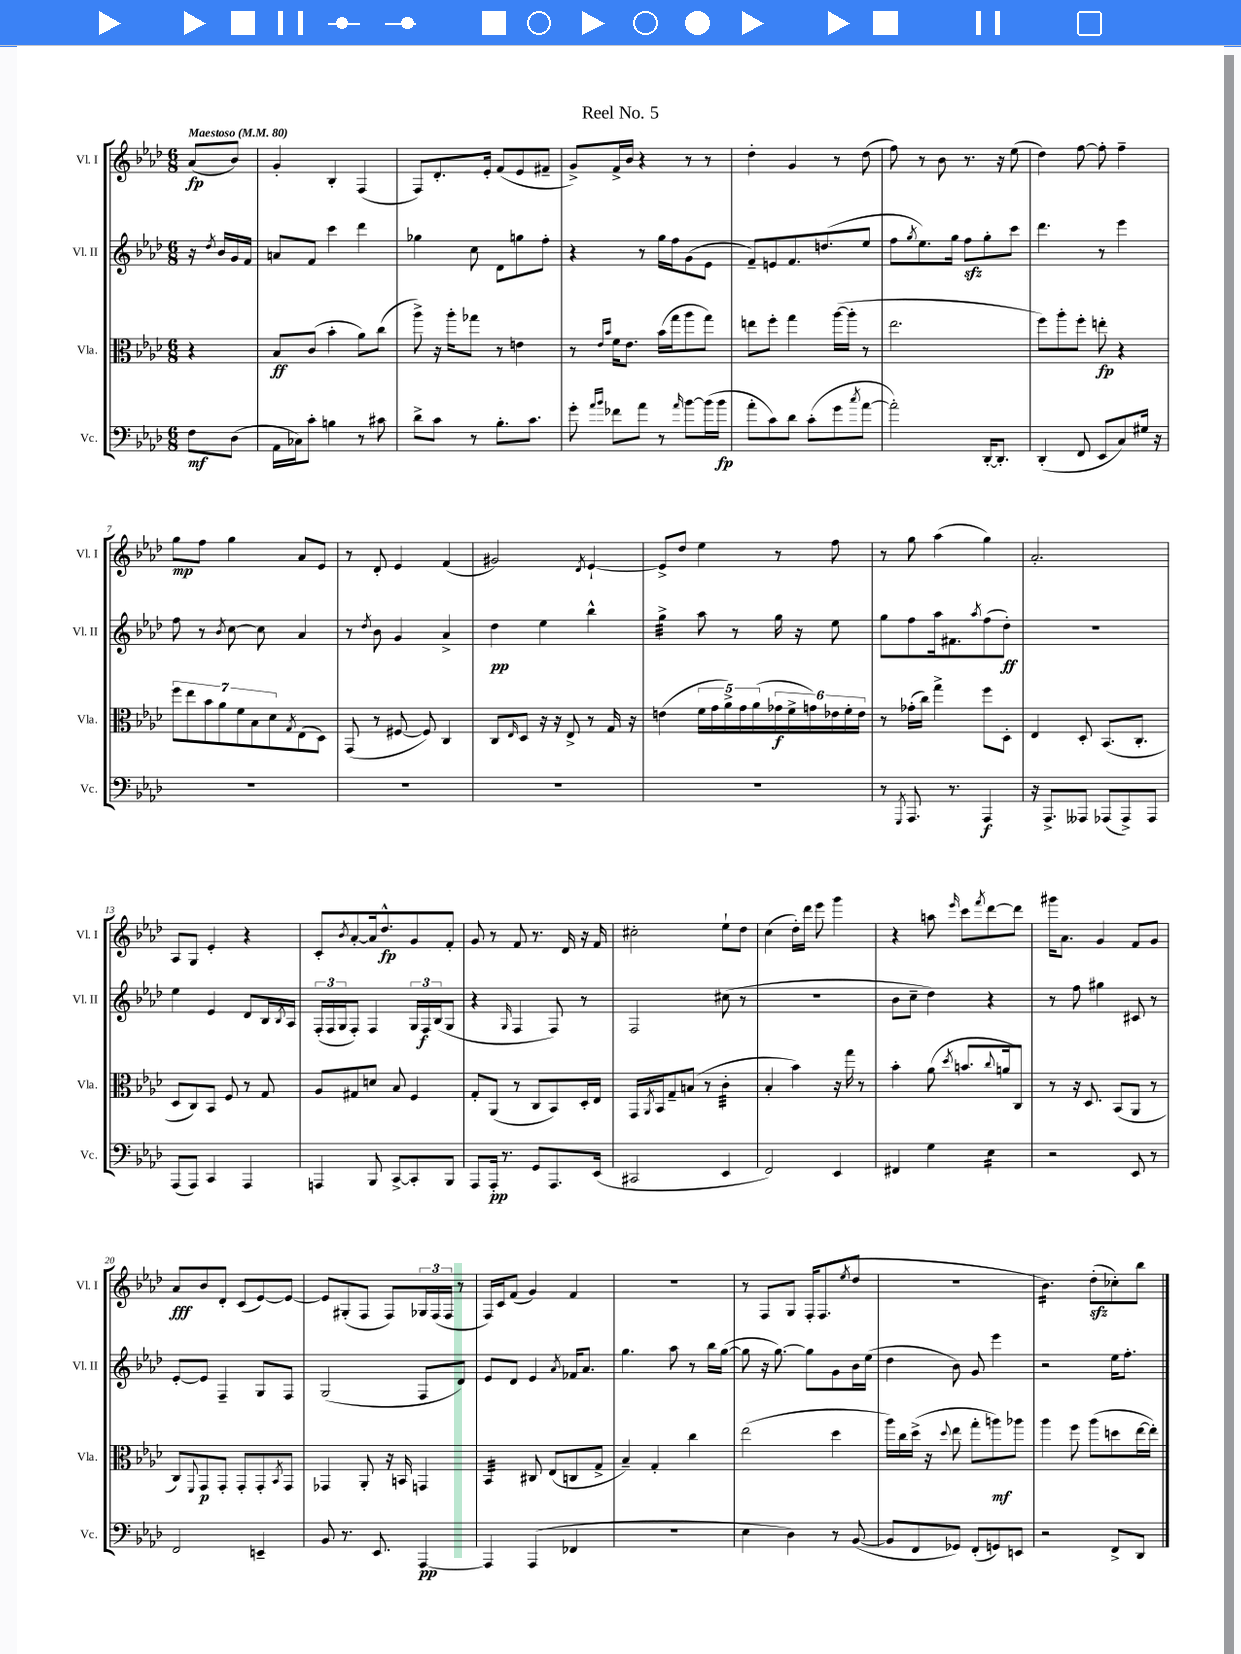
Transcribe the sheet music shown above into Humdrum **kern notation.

**kern	**kern	**kern	**kern
*staff4	*staff3	*staff2	*staff1
*clefF4	*clefC3	*clefG2	*clefG2
*k[b-e-a-d-]	*k[b-e-a-d-]	*k[b-e-a-d-]	*k[b-e-a-d-]
*M6/8	*M6/8	*M6/8	*M6/8
*MM80	*MM80	*MM80	*MM80
8F\L	4r	16r	(8a-/L
.	.	8qdd-/	.
.	.	16b-/LL	.
(8D-\J	.	16g/	8b-/J)
.	.	16f/JJ	.
=	=	=	=
16AA-\LL	8B-/L	8a/L	4g'/
16C-\J)	.	.	.
8c'\J	(8c/J	8f/J	.
4B\	4b-'\	4ccc\	4B-'/
8r	8a-\L)	4ddd-\	(4F/
8c#\	(8cc\J	.	.
=	=	=	=
8d-^\L	8aa-^\)	4gg-\	8F/L)
8c\J	16r	.	8.d-'/
.	16aa-'\LK	.	.
8r	8gg-\J	8cc\	.
.	.	.	16e-'/Jk
8.B-'\L	8r	8d-\L	(8f/L
.	4e\	8gg\	8e-/
8.c\J	.	.	.
.	.	8ff'\J	8f#~/J
=	=	=	=
8g'\	8r	4r	8g^/L)
16qqa-/LL	16qqe-/LL	.	.
16qqb-/JJ	16qqb-/JJ	.	.
8f-\L	16f\LK	.	16f^/L
.	8.e-\J	.	16b-/JJ
8a-\J	.	8r	4r
8r	(16b-\LL	16gg\LL	.
.	16gg\J	16ff\J	.
16qqa-/	.	.	.
[8b-\L	8aa-\	(8g\	8r
(16b-\]L	8gg\J)	8e-\J	8r
16b-\JJ	.	.	.
=	=	=	=
8a-'\L	8ee\L	8f~/L)	4dd-'\
8c\)	8ff'\J	8e/	.
8d-\J	4gg\	8.f/	4g/
(8c'\L	.	.	.
.	.	(8.dd/	.
8g\	([16aa-\LL	.	8r
.	16aa-'\]JJ	.	.
8qcc/	.	.	.
[8a-\J	8r	8ee-/J	(8dd-\
=	=	=	=
2a-'\])	2.ee-\	8ff\L	8ff\)
.	.	8qgg/	.
.	.	8.ee-\)	8r
.	.	.	8b-\
.	.	16gg\Jk	.
.	.	8ff\L	8.r
[16DD-'/LK	.	8gg'\	.
8.DD-'/]J	.	.	16r
.	.	8ccc\J	(8ee-\
=	=	=	=
(4DD-'/	8ff\L)	4.ddd-\	4dd-\)
.	8aa-'\	.	.
8FF/	8ff'\J	.	[8ff\
8EE-/L	8ee'\	8r	8ff'\]
8C/)	4r	4eee-\	4ff~\
16G#/Jk	.	.	.
16r	.	.	.
=	=	=	=
2.r	14ff\L	8ff\	8gg\L
.	14ee-\	.	.
.	.	8r	8ff\J
.	14b-\	.	.
.	14a-\	.	.
.	.	8qb-/	.
.	.	[8cc\	4gg\
.	14f\	.	.
.	14B-\	.	.
.	.	8cc\]	.
.	14d-\	.	.
.	8qG/	.	.
.	(8E-\	4a-/	8a-/L
.	8D-\J)	.	8e-/J
=	=	=	=
2.r	(8GG/	8r	8r
.	.	8qdd-/	.
.	8r	8b-\	8d-'/
.	[8F#/	4g/	4e-/
.	8F#/])	.	.
.	4C/	4a-^/	(4f/
=	=	=	=
2.r	8C/L	4dd-\	2g#/)
.	16qqE-/	.	.
.	8D-/J	.	.
.	16r	4ee-\	.
.	16r	.	.
.	8E-^/	.	.
.	.	.	8qd-/
.	8r	4bb-^^\	[4e-`/
.	16G/	.	.
.	16r	.	.
=	=	=	=
2.r	(4e\	4gg^\	8e-^/]L
.	.	.	8dd-/J
.	20f\LL	8aa-\	4ee-\
.	20g\	.	.
.	20a-^\)	.	.
.	.	8r	.
.	20g\	.	.
.	(20a-\	.	.
.	24g-\	16gg\	8r
.	24f^\	.	.
.	.	16r	.
.	24g\)	.	.
.	24e-\	8ee-\	8ff\
.	24f'\	.	.
.	24e-\JJ	.	.
=	=	=	=
8r	8r	8gg\L	8r
8qGGG/	.	.	.
8.AAA-/	(16g-'\LL	8ff\	8gg\
.	16cc\JJ)	.	.
.	4gg^\	16aa-\k	(4aa-\
8.r	.	8.f#\	.
.	.	8qaa-/	.
4AAA-/	8ff\L	(8ff\	4gg\)
.	8D-'\J	8dd-'\J)	.
=	=	=	=
16r	4E-/	2.r	2.a-'/
8.AAA-^/L	.	.	.
8AAA--/J	8D-'/	.	.
(8AAA-/L	(8.BB-/L	.	.
8AAA-^/)	.	.	.
.	8.C'/J	.	.
8AAA-/J	.	.	.
=	=	=	=
(8AAA-/L	8D-/L	4ee-\	8A-/L
8AAA-/J)	8C/)	.	8G/J
4CC/	8BB-/J	4e-/	4e-'/
.	8F/	.	.
4AAA-/	8r	8d-/L	4r
.	8G/	16B-/L	.
.	.	8qB-/	.
.	.	16A-/JJ	.
=	=	=	=
4AAA/	8A-/L	(24F'/LL	8c'/L
.	.	24F/	.
.	.	24G/J	.
.	.	.	8qb-/
.	8G#/	8F'/J)	[8a-'/
8BBB-/	8d/J	4F/	16a-/]k
.	.	.	8.dd-^^/
[8CC^/L	8B-/	.	.
8CC'/]	4F/	24G/LL	8g/
.	.	24F/	.
.	.	(24B-/J	.
8BBB-/J	.	8G/J	8f'/J
=	=	=	=
8AAA-/L	8G'/L	4r	8g/
16AAA-'/Jk	(8AA-/J	.	8r
8.r	.	.	.
.	.	16qqG/	.
.	8r	4F/	8f/
8GG/L	8C/L	.	8.r
8.AAA-/	8BB-/)	8F/)	.
.	.	.	16d-/
.	16D-'/L	8r	16r
(16EE-/Jk	16E-/JJ	.	16f/
=	=	=	=
2CC#/	16GG/LL	2F/	2cc#'\
.	8qAA-/	.	.
.	16BB-/J	.	.
.	8G~/	.	.
.	(8B/J	.	.
.	8r	.	.
4EE-/	4c'\	(8cc#\	8ee-`\L
.	.	8r	8dd-\J
=	=	=	=
2FF/)	4B-'/	2.r	(4cc\
.	4b-\)	.	16dd-'\LL)
.	.	.	16ddd-\JJ
.	.	.	8eee-\
4EE-/	16r	.	4ggg\
.	16gg\	.	.
.	8r	.	.
=	=	=	=
4FF#/	4b-'\	8b-\L	4r
.	.	8cc~\J	.
4G\	(8a-\	4dd-\)	8aa\
.	8qdd-/	.	16qqeee-/
.	8.b/L	.	8ccc\L
.	.	.	8qfff/
4E-\	.	4r	[8ddd-\
.	8qqcc/	.	.
.	16a/k	.	.
.	8C/J)	.	8ddd-\]J
=	=	=	=
2r	8r	8r	16ggg#\LK
.	.	.	8.a-\J
.	16r	8ff\	.
.	8.D-/	.	.
.	.	4gg#\	4g/
.	(8BB-/L	.	.
8EE-/	8AA-/J	8c#/	8f/L
8r	8r	8r	8g/J
=	=	=	=
2FF/	8C/L)	[8e-'/L	8a-/L
.	8qqFF/	.	.
.	8GG/	8e-/]J	8b-/
.	8GG'/J	4F~/	8d-'/J
.	8GG'/L	.	(8c/L
4EE~/	8GG'/	8G/L	[8e-/)
.	8qBB-/	.	.
.	8GG/J	8F/J	8e-/_J
=	=	=	=
8BB-/	4GG-/	(2G/	8e-/]L
8.r	.	.	(8G#'/
.	8AA-'/	.	8F/J
8.EE-/	.	.	.
.	16r	.	8F/L)
.	16BB/	.	.
[4AAA-/	4GG/	8F/L	24G-/L
.	.	.	(24F/
.	.	.	24F/JJ
.	.	8d-/J)	8r
=	=	=	=
4AAA-/]	4BB-/	8e-/L	16F/LL)
.	.	.	16c/J
.	.	8d-/J	(8f/J
(4AAA-/	8C#/	4e-/	4g/)
.	(8E-/L	.	.
.	.	8qa-/	.
4FF-/	8C/	16f-/LK	4f/
.	.	8.a-/J	.
.	8G^/J	.	.
=	=	=	=
2.r	4B-~/)	4.gg\	2.r
.	4G'/	.	.
.	.	8aa-\	.
.	4cc\	8r	.
.	.	16bb-\LL	.
.	.	([16gg\JJ	.
=	=	=	=
4E-\	(2ee-\	8gg\]	8r
.	.	16r	8F/L
.	.	[8.gg\)	.
4D-\)	.	.	8G/J
.	.	8gg\]L	16F'/LK
.	.	.	(8.F/
8r	4dd-\	8g\	.
.	.	.	8qee-/
([8BB-/	.	16b-\L	8dd-/J
.	.	(16ee-\JJ	.
=	=	=	=
8BB-/]L	16aa-\LL)	4dd-\	2.r
.	16cc\	.	.
8FF/	(16dd-^\JJ	.	.
.	16r	.	.
.	8qqdd-/	.	.
8GG-/J)	8ee-\	8b-\)	.
(8FF'/L	8gg'\L	8g/	.
8GG/)	8aa\)	4eee-\	.
8EE/J	8aa-\J	.	.
=	=	=	=
2r	4aa-\	2r	4.b-\)
.	8ff\	.	.
.	(8aa-\L	.	(8dd-'\L
8FF^/L	8dd\	16ee-\LK	8cc-'\)
.	.	8.ff'\J	.
8DD-/J	[16ee-\L	.	8bb-\J
.	16ee-'\]JJ)	.	.
==	==	==	==
*-	*-	*-	*-
